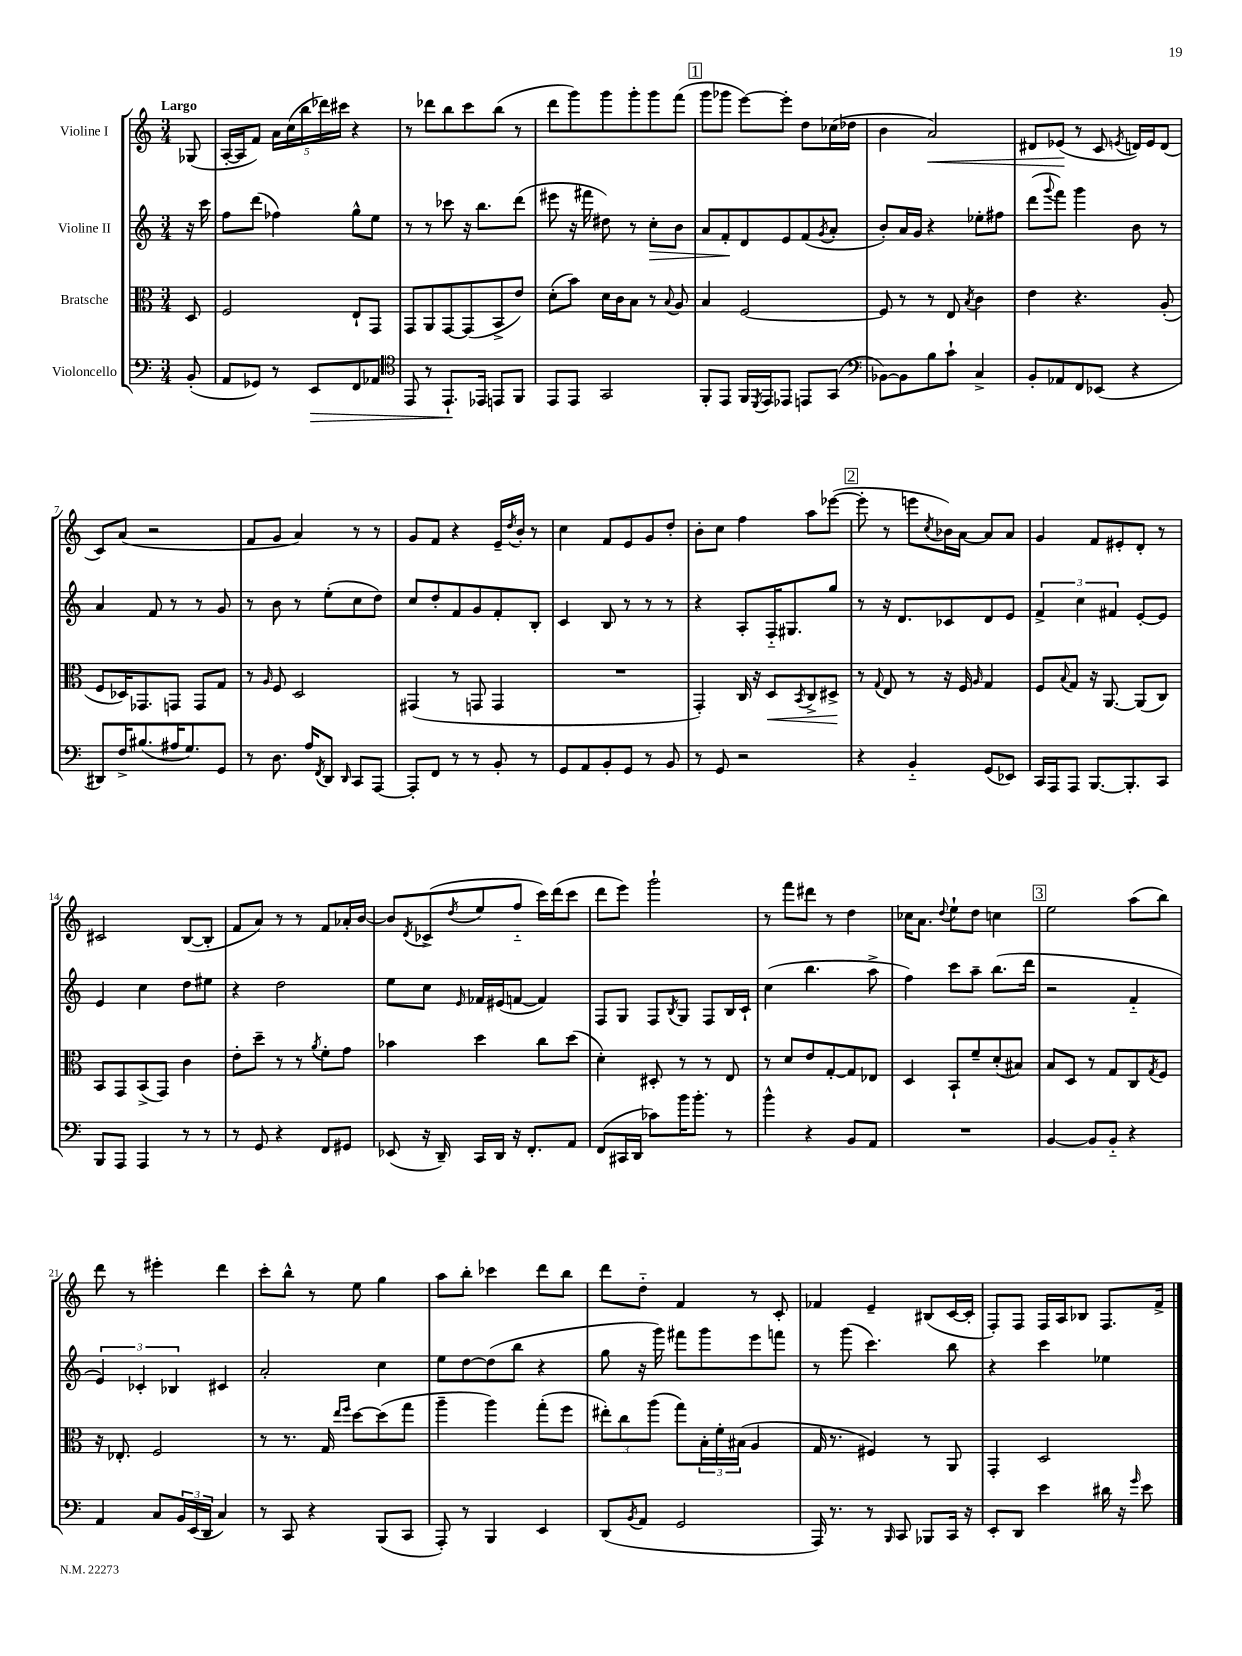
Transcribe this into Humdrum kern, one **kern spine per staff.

**kern	**dynam	**kern	**dynam	**kern	**dynam	**kern	**dynam
*part4	*part4	*part3	*part3	*part2	*part2	*part1	*part1
*staff4	*staff4	*staff3	*staff3	*staff2	*staff2	*staff1	*staff1
*I"Violoncello	*	*I"Bratsche	*	*I"Violine II	*	*I"Violine I	*
*clefF4	*	*clefC3	*	*clefG2	*	*clefG2	*
*k[]	*	*k[]	*	*k[]	*	*k[]	*
*M3/4	*	*M3/4	*	*M3/4	*	*M3/4	*
=	=	=	=	=	=	=	=
!	!	!	!	!	!	!LO:TX:a:B:t=Largo	!
(8BB'/	.	8D/	.	16r	.	(8G-X/	.
.	.	.	.	16ccc\	.	.	.
=1	=1	=1	=1	=1	=1	=1	=1
8AA/L	.	2F/	.	8ff\L	.	[16A'/LL	.
.	.	.	.	.	.	16A/J]	.
8GG-X/J)	.	.	.	(8ddd\J	.	8f/J)	.
8r	.	.	.	4ff-X\)	.	20a\LL	.
.	.	.	.	.	.	(20cc\	.
.	.	.	.	.	.	20bb\	.
!	!LO:HP:b	!	!	!	!	!	!
8EE/L	>	.	.	.	.	.	.
.	.	.	.	.	.	20ddd-X\)	.
.	.	.	.	.	.	20ccc#X\JJ	.
8FF/	.	8E`/L	.	8gg^^\L	.	4r	.
8AA-X/J	.	8GG/J	.	8ee\J	.	.	.
=2	=2	=2	=2	=2	=2	=2	=2
*clefC4	*	*	*	*	*	*	*
8EE/	.	8GG/L	.	8r	.	8r	.
8r	.	8AA/	.	8r	.	8ddd-X\L	.
8.EE`/L	.	[8GG/	.	8ccc-X\	.	8bb\	.
.	.	(8GG/]	.	16r	.	8ccc\	.
16EE-X/Jk	]	.	.	8.bb\L	.	.	.
8EEn/L	.	8BB^/	.	.	.	(8bb\J	.
8FF/J	.	8e/J)	.	(8ddd\J	.	8r	.
=3	=3	=3	=3	=3	=3	=3	=3
8EE/L	.	(8d'\L	.	8eee#X\	.	8ddd\L	.
8EE/J	.	8b\J)	.	16r	.	8ggg\)	.
.	.	.	.	16fff#X\	.	.	.
2GG/	.	16d\LL	.	8dd#X\)	.	8ggg\	.
.	.	16c\J	.	.	.	.	.
.	.	8B\J	.	8r	.	8ggg'\	.
!	!	!	!	!	!LO:HP:b	!	!
.	.	8r	.	8cc'\L	>	8ggg\	.
.	.	8qqB/	.	.	.	.	.
.	.	8A/	.	8b\J	.	(8fff\J	.
!!LO:REH:place=s1:t=1
=4	=4	=4	=4	=4	=4	=4	=4
8FF'/L	.	4B/	.	8a/L	.	8ggg\L	.
8EE/J	.	.	.	8f'/	.	8ggg-X\J	.
16FF/LL	.	[2F/	.	8d/	]	[8eee\L)	.
8qDD/	.	.	.	.	.	.	.
16EE/J	.	.	.	.	.	.	.
8EE-X/J	.	.	.	8e/	.	8eee'\J]	.
8EEn/L	.	.	.	(8f/	.	8dd\L	.
.	.	.	.	8qg/	.	.	.
(8GG/J	.	.	.	8a'/J	.	(16cc-X\L	.
.	.	.	.	.	.	16dd-X\JJ	.
=5	=5	=5	=5	=5	=5	=5	=5
*clefF4	*	*	*	*	*	*	*
[8BB-X\L)	.	8F/]	.	8b'/L)	.	4b\	.
8BB-\]	.	8r	.	16a/L	.	.	.
.	.	.	.	16g/JJ	.	.	.
!	!	!	!	!	!	!	!LO:HP:b
8B\	.	8r	.	4r	.	2a/)	<
8c`\J	.	8E/	.	.	.	.	.
.	.	8qB/	.	.	.	.	.
4C^/	.	4c\	.	8ee-X'\L	.	.	.
.	.	.	.	8ff#X\J	.	.	.
=6	=6	=6	=6	=6	=6	=6	=6
8BB'/L	.	4e\	.	(8ddd\L	.	8d#X/L	.
.	.	.	.	8qqggg/	.	.	.
8AA-X/	.	.	.	8fff\J)	.	(8e-X/J	.
8FF/	.	4.r	.	4ggg\	.	8r	[
(8EE-X/J	.	.	.	.	.	8c/	.
.	.	.	.	.	.	8qen/	.
4r	.	.	.	8b\	.	16dn/LL)	.
.	.	.	.	.	.	16e/J	.
.	.	(8A'/	.	8r	.	(8d/J	.
!!LO:LB:g=z
=7	=7	=7	=7	=7	=7	=7	=7
8DD#X/L)	.	8F/L	.	4a/	.	8c/L)	.
16F^/K	.	16D-X/K)	.	.	.	(8a/J	.
(8.B#X/	.	8.GG-X/	.	.	.	.	.
.	.	.	.	8f/	.	2r	.
16A#X/K	.	8GGn/J	.	8r	.	.	.
8.G/)	.	.	.	.	.	.	.
.	.	8GG/L	.	8r	.	.	.
8GG/J	.	8G/J	.	8g/	.	.	.
=8	=8	=8	=8	=8	=8	=8	=8
8r	.	8r	.	8r	.	8f/L	.
.	.	16qqA/	.	.	.	.	.
8.D\	.	8F/	.	8b\	.	8g/J	.
.	.	2D/	.	8r	.	4a/)	.
16A/KL	.	.	.	.	.	.	.
8qFF/	.	.	.	.	.	.	.
8DD/J	.	.	.	(8ee'\L	.	.	.
16qqDD/	.	.	.	.	.	.	.
8CC/L	.	.	.	8cc\	.	8r	.
[8AAA/J	.	.	.	8dd\J)	.	8r	.
=9	=9	=9	=9	=9	=9	=9	=9
8AAA'/L]	.	(4GG#X/	.	8cc/L	.	8g/L	.
8FF/J	.	.	.	8dd'/	.	8f/J	.
8r	.	8r	.	8f/	.	4r	.
8r	.	8GGn/	.	8g/	.	.	.
8BB'/	.	4GG/	.	8f'/	.	16e~/LL	.
.	.	.	.	.	.	8qdd/	.
.	.	.	.	.	.	16b'/JJ	.
8r	.	.	.	8B'/J	.	8r	.
=10	=10	=10	=10	=10	=10	=10	=10
8GG/L	.	2.r	.	4c/	.	4cc\	.
8AA/	.	.	.	.	.	.	.
8BB'/	.	.	.	8B/	.	8f/L	.
8GG/J	.	.	.	8r	.	8e/	.
8r	.	.	.	8r	.	8g/	.
8BB/	.	.	.	8r	.	8dd'/J	.
=11	=11	=11	=11	=11	=11	=11	=11
8r	.	4GG'/)	.	4r	.	8b'\L	.
8GG/	.	.	.	.	.	8cc\J	.
2r	.	16C/	.	8A'/L	.	4ff\	.
.	.	16r	.	.	.	.	.
!	!	!	!LO:HP:b	!	!	!	!
.	.	8D/L	<	16F/K	.	.	.
.	.	.	.	8.G#X/	.	.	.
.	.	8qBB/	.	.	.	.	.
.	.	8C^/	.	.	.	8aa\L	.
.	.	8D#X^/J	.	8gg/J	.	([8eee-X\J	.
.	.	.	[	.	.	.	.
!!LO:REH:place=s1:t=2
=12	=12	=12	=12	=12	=12	=12	=12
4r	.	8r	.	8r	.	8eee-'\]	.
.	.	8qqG/	.	.	.	.	.
.	.	8E/	.	16r	.	8r	.
.	.	.	.	8.d/L	.	.	.
4BB/	.	8r	.	.	.	8eeen\L	.
.	.	.	.	.	.	8qcc/	.
.	.	16r	.	8c-X/	.	16b-X\L)	.
.	.	16F/	.	.	.	[16a\JJ	.
.	.	16qqA/	.	.	.	.	.
(8GG/L	.	4G/	.	8d/	.	8a/L]	.
8EE-X/J)	.	.	.	8e/J	.	8a/J	.
=13	=13	=13	=13	=13	=13	=13	=13
16CC/LL	.	8F/L	.	6f^/	.	4g/	.
16AAA/J	.	.	.	.	.	.	.
.	.	8qqB/	.	.	.	.	.
8AAA/J	.	8G/J	.	.	.	.	.
.	.	.	.	6cc\	.	.	.
[8.BBB/L	.	16r	.	.	.	8f/L	.
.	.	[8.AA/	.	.	.	.	.
.	.	.	.	6f#X/	.	.	.
.	.	.	.	.	.	8e#X'/	.
8.BBB'/]	.	.	.	.	.	.	.
.	.	(8AA/L]	.	[8e'/L	.	8d'/J	.
8CC/J	.	8C/J)	.	8e/J]	.	8r	.
!!LO:LB:g=z
=14	=14	=14	=14	=14	=14	=14	=14
8BBB/L	.	8BB/L	.	4e/	.	2c#X/	.
8AAA/J	.	8GG/	.	.	.	.	.
4AAA/	.	(8BB^/	.	4cc\	.	.	.
.	.	8GG/J)	.	.	.	.	.
8r	.	4c\	.	8dd\L	.	([8B/L	.
8r	.	.	.	8ee#X\J	.	8B'/J]	.
=15	=15	=15	=15	=15	=15	=15	=15
8r	.	8e'\L	.	4r	.	8f/L	.
8GG/	.	8dd~\J	.	.	.	8a/J)	.
4r	.	8r	.	2dd\	.	8r	.
.	.	8r	.	.	.	8r	.
.	.	8qa/	.	.	.	.	.
8FF/L	.	8f'\L	.	.	.	8f/L	.
8GG#X/J	.	8g\J	.	.	.	16a-X'/L	.
.	.	.	.	.	.	[16b/JJ	.
=16	=16	=16	=16	=16	=16	=16	=16
(8EE-X/	.	4b-X\	.	8ee\L	.	8b/L]	.
.	.	.	.	.	.	8qd/	.
16r	.	.	.	8cc\J	.	(8c-X^/	.
16DD~/)	.	.	.	.	.	.	.
.	.	.	.	16qqe/	.	8qdd/	.
16CC/LL	.	4dd\	.	16f-X/LL	.	8ee/	.
16DD/JJ	.	.	.	(16e#X/J	.	.	.
16r	.	.	.	[8fn/J	.	8ff/J	.
8.FF'/L	.	.	.	.	.	.	.
.	.	8cc\L	.	4f/])	.	16ccc\LL)	.
.	.	.	.	.	.	(16ddd\J	.
8AA/J	.	(8dd\J	.	.	.	8ccc\J	.
=17	=17	=17	=17	=17	=17	=17	=17
(8FF/L	.	4d'\)	.	8F/L	.	8ddd\L	.
16CC#X/L	.	.	.	8G/J	.	8eee\J)	.
16DD/JJ	.	.	.	.	.	.	.
8c-X\L)	.	8D#X'/	.	8F/L	.	2ggg`\	.
.	.	.	.	8qB/	.	.	.
16b\K	.	8r	.	8G/J	.	.	.
8.b'\J	.	.	.	.	.	.	.
.	.	8r	.	8F/L	.	.	.
8r	.	8E/	.	16B/L	.	.	.
.	.	.	.	16c`/JJ	.	.	.
=18	=18	=18	=18	=18	=18	=18	=18
4b^^\	.	8r	.	(4cc\	.	8r	.
.	.	8d/L	.	.	.	8fff\L	.
4r	.	8e/	.	4.bb\	.	8ddd#X\J	.
.	.	[8G'/	.	.	.	8r	.
8BB/L	.	8G/]	.	.	.	4dd\	.
8AA/J	.	8E-X/J	.	8aa^\	.	.	.
=19	=19	=19	=19	=19	=19	=19	=19
2.r	.	4D/	.	4ff\)	.	16cc-X\KL	.
.	.	.	.	.	.	8.a\J	.
.	.	.	.	.	.	8qqdd/	.
.	.	8BB`/L	.	8ccc\L	.	8ee`\L	.
.	.	8f~/	.	8aa~\J	.	8dd\J	.
.	.	(8d'/	.	(8.bb\L	.	4ccn\	.
.	.	8B#X/J)	.	.	.	.	.
.	.	.	.	16ddd\Jk	.	.	.
!!LO:REH:place=s1:t=3
=20	=20	=20	=20	=20	=20	=20	=20
[4BB/	.	8B/L	.	2r	.	2ee\	.
.	.	8D/J	.	.	.	.	.
8BB/L]	.	8r	.	.	.	.	.
8BB/J	.	8G/L	.	.	.	.	.
4r	.	8C/	.	4f/	.	(8aa\L	.
.	.	8qG/	.	.	.	.	.
.	.	8F/J	.	.	.	8bb\J)	.
!!LO:LB:g=z
=21	=21	=21	=21	=21	=21	=21	=21
4AA/	.	16r	.	6e/)	.	8ddd\	.
.	.	8.E-X'/	.	.	.	.	.
.	.	.	.	.	.	8r	.
.	.	.	.	6c-X'/	.	.	.
8C/L	.	2F/	.	.	.	4eee#X'\	.
.	.	.	.	6B-X/	.	.	.
24BB/L	.	.	.	.	.	.	.
(24EE/	.	.	.	.	.	.	.
24DD/JJ	.	.	.	.	.	.	.
4C/)	.	.	.	4c#X/	.	4ddd\	.
=22	=22	=22	=22	=22	=22	=22	=22
8r	.	8r	.	2a'/	.	8ccc'\L	.
8CC/	.	8.r	.	.	.	8bb^^\J	.
4r	.	.	.	.	.	8r	.
.	.	16G/	.	.	.	.	.
.	.	16qqee/LL	.	.	.	.	.
.	.	16qqff/JJ	.	.	.	.	.
.	.	[8dd\L	.	.	.	8ee\	.
(8BBB/L	.	(8dd\]	.	4cc\	.	4gg\	.
8CC/J	.	8gg\J	.	.	.	.	.
=23	=23	=23	=23	=23	=23	=23	=23
8AAA'/)	.	4aa~\	.	8ee\L	.	8aa\L	.
8r	.	.	.	[8dd\	.	8bb'\J	.
4BBB/	.	4aa\)	.	(8dd\]	.	4ccc-X\	.
.	.	.	.	8bb\J	.	.	.
4EE/	.	(8gg'\L	.	4r	.	8ddd\L	.
.	.	8ff\J	.	.	.	8bb\J	.
=24	=24	=24	=24	=24	=24	=24	=24
(8DD/L	.	12ee#X'\L)	.	8gg\	.	8ddd\L	.
.	.	12cc\	.	.	.	.	.
8qBB/	.	.	.	.	.	.	.
8AA/J	.	.	.	16r	.	8dd\J	.
.	.	(12aa\J	.	.	.	.	.
.	.	.	.	16ggg\)	.	.	.
2GG/	.	8gg\L)	.	8fff#X\L	.	4f/	.
.	.	24B'\L	.	8ggg\	.	.	.
.	.	24f'\	.	.	.	.	.
.	.	(24B#X\JJ	.	.	.	.	.
.	.	4A/	.	8eee\	.	8r	.
.	.	.	.	8fffn\J	.	8c'/	.
=25	=25	=25	=25	=25	=25	=25	=25
16AAA/)	.	16G/	.	8r	.	4f-X/	.
8.r	.	8.r	.	.	.	.	.
.	.	.	.	(8ggg\	.	.	.
8r	.	4F#X/)	.	4.ccc\)	.	4e~/	.
16qqBBB/	.	.	.	.	.	.	.
8CC/	.	.	.	.	.	.	.
8BBB-X/L	.	8r	.	.	.	(8B#X/L	.
16CC/Jk	.	8AA/	.	8bb\	.	[16c/L	.
16r	.	.	.	.	.	16c'/JJ]	.
=26	=26	=26	=26	=26	=26	=26	=26
8EE'/L	.	4GG'/	.	4r	.	8F'/L)	.
8DD/J	.	.	.	.	.	8F/J	.
4e\	.	2D/	.	4ccc\	.	16F/LL	.
.	.	.	.	.	.	16A/J	.
.	.	.	.	.	.	8B-X/J	.
16d#X\	.	.	.	4ee-X\	.	8.F/L	.
16r	.	.	.	.	.	.	.
16qqg/	.	.	.	.	.	.	.
8e\	.	.	.	.	.	.	.
.	.	.	.	.	.	16f^/Jk	.
==	==	==	==	==	==	==	==
*-	*-	*-	*-	*-	*-	*-	*-
